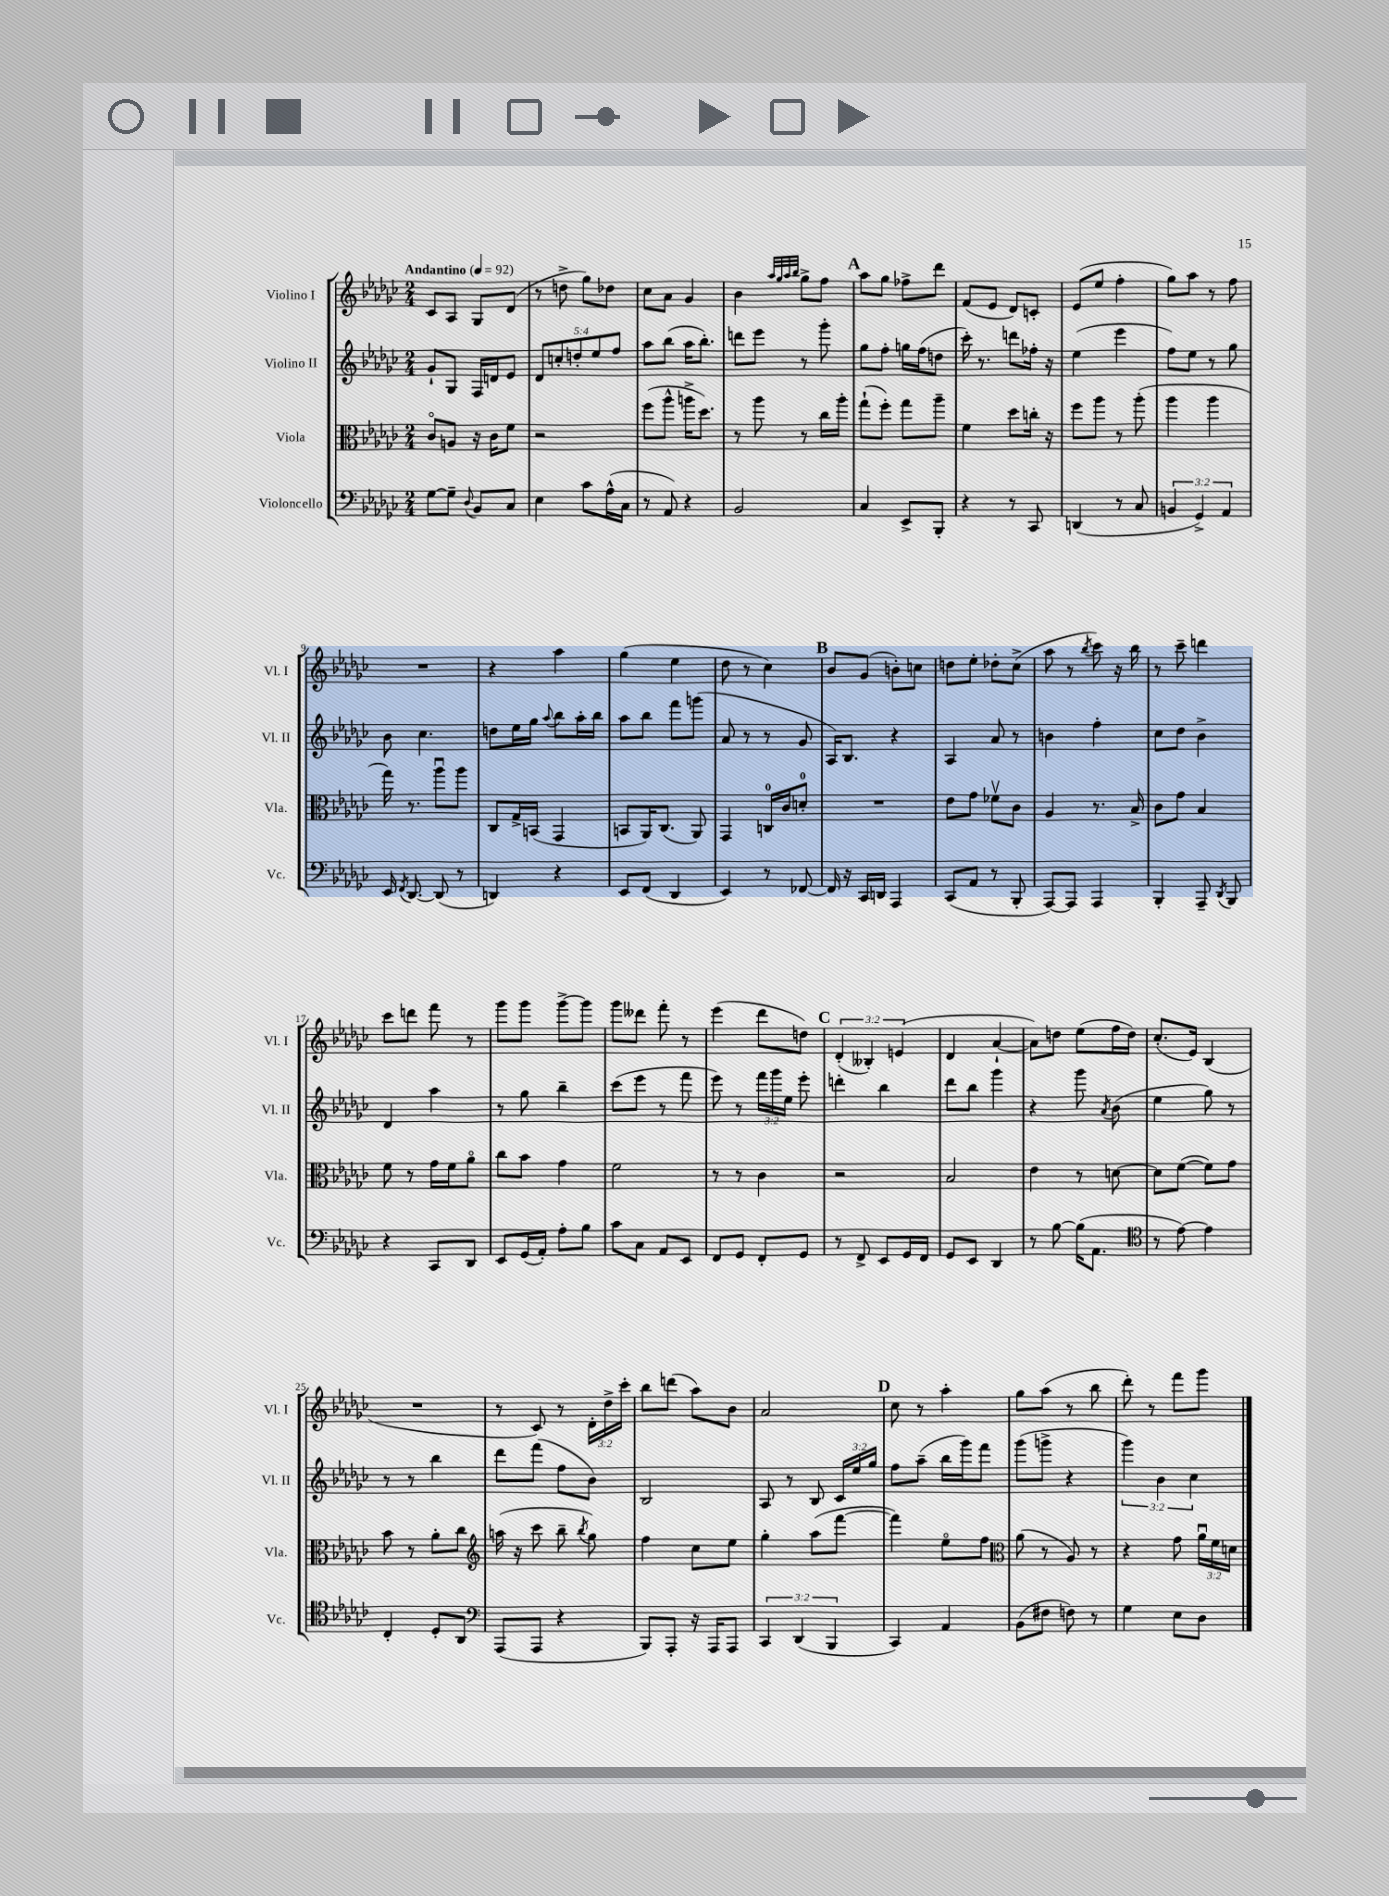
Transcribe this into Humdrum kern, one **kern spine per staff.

**kern	**kern	**kern	**kern
*part4	*part3	*part2	*part1
*staff4	*staff3	*staff2	*staff1
*I"Violoncello	*I"Viola	*I"Violino II	*I"Violino I
*I'Vc.	*I'Vla.	*I'Vl. II	*I'Vl. I
*clefF4	*clefC3	*clefG2	*clefG2
*k[b-e-a-d-g-c-]	*k[b-e-a-d-g-c-]	*k[b-e-a-d-g-c-]	*k[b-e-a-d-g-c-]
*M2/4	*M2/4	*M2/4	*M2/4
*MM92	*MM92	*MM92	*MM92
=1	=1	=1	=1
!	!	!	!LO:TX:a:B:t=Andantino
[8G-\L	8c-/L	8g-`/L	8c-/L
8G-~\J]	8An/J	8G-/J	8A-/J
8qqD-/	.	.	.
8BB-/L	16r	16F/LL	8G-/L
.	16c-\KL	16dn/J	.
8C-/J	8f\J	8e-/J	(8d-/J
=2	=2	=2	=2
4E-\	2r	10d-/L	8r
.	.	10ccn'/	.
.	.	.	8ddn^\
.	.	10ddn'/	.
8c-\L	.	.	8gg-\L)
.	.	10ee-/	.
(16A-^^\L	.	.	8dd-X\J
.	.	10ff/J	.
16C-\JJ	.	.	.
=3	=3	=3	=3
8r	(8ff\L	8aa-\L	8cc-\L
8AA-/)	8aa-^^\J	(8bb-\J	8a-\J
4r	16aan^\KL	16aa-\KL	4g-/
.	8.dd-\J)	8.bb-'\J)	.
=4	=4	=4	=4
2BB-/	8r	8dddn\L	4b-\
.	8aa-\	8eee-\J	.
.	.	.	32qqaa-/LLL
.	.	.	32qqgg-/
.	.	.	32qqaa-/
.	.	.	32qqbb-/JJJ
.	8r	8r	8gg-^\L
.	16cc-\LL	8ggg-'\	8ff\J
.	16aa-'\JJ	.	.
!!LO:REH:place=s1:t=A
=5	=5	=5	=5
4C-/	(8gg-`\L	8gg-\L	8aa-\L
.	8ff'\J)	8ff'\J	8gg-\J
8EE-^/L	8gg-\L	16ggn\LL	8ff-X^\L
.	.	(16ff\J	.
8BBB-'/J	8aa-~\J	8ddn\J	8ddd-\J
=6	=6	=6	=6
4r	4f\	16ccc-'\)	(8f/L
.	.	8.r	.
.	.	.	8e-/J
8r	8dd-\L	8dddn\L	8d-/L)
8CC-/	16ccn'\Jk	16ff-X'\Jk	8cn'/J
.	16r	16r	.
=7	=7	=7	=7
(4DDn/	8ff\L	(4ee-\	(8e-/L
.	8aa-\J	.	8ee-/J
8r	8r	4eee-\	4ff'\
8C-/	(8aa-'\	.	.
=8	=8	=8	=8
6BBn/	4aa-\	8ff\L)	8gg-\L)
.	.	8ee-\J	8aa-\J
6GG-^/)	.	.	.
.	4aa-\	8r	8r
6AA-/	.	.	.
.	.	8gg-\	8ff\
!!LO:LB:g=z
=9	=9	=9	=9
16EE-/	16gg-\)	8b-\	2r
8qFF/	.	.	.
[8.DD-/	8.r	.	.
.	.	4.cc-\	.
(8DD-/]	8aa-u\L	.	.
8r	8aa-\J	.	.
=10	=10	=10	=10
4DDn/)	8C-/L	8ddn\L	4r
.	16G-^/L	16ee-\L	.
.	(16BBn/JJ	16gg-\JJ	.
.	.	8qqaa-/	.
4r	4GG-/	8bb-\L	4aa-\
.	.	16aa-'\L	.
.	.	16bb-\JJ	.
=11	=11	=11	=11
8EE-/L	8BBn/L	8aa-\L	(4gg-\
(8FF/J	16AA-/K)	8bb-\J	.
.	(8.C-/J	.	.
4DD-/	.	8fff\L	4ee-\
.	8AA-/)	(8gggn\J	.
=12	=12	=12	=12
4EE-/)	4GG-/	8a-/	8dd-\
.	.	8r	8r
8r	16Cn/LL	8r	4cc-\)
.	16c-/J	.	.
[8FF-X/	8dn'/J	8g-/	.
!!LO:REH:place=s1:t=B
=13	=13	=13	=13
16FF-/]	2r	16A-/KL)	8b-/L
16r	.	8.B-/J	.
16CC-/LL	.	.	(8g-/J
16DDn/JJ	.	.	.
4AAA-/	.	4r	8bn'\L)
.	.	.	8ccn\J
=14	=14	=14	=14
(8CC-/L	8e-\L	4A-/	8ddn\L
8AA-/J	8g-\J	.	8ee-'\J
8r	8f-Xv\L	8a-/	8dd-X'\L
8BBB-'/	8c-\J	8r	(8cc-^\J
=15	=15	=15	=15
[8AAA-/L)	4A-/	4bn\	8aa-\
8AAA-/J]	.	.	8r
.	.	.	8qbb-/
4AAA-/	8.r	4ff'\	8ccc-\)
.	.	.	16r
.	16B-^/	.	16bb-\
=16	=16	=16	=16
4BBB-'/	8c-\L	8cc-\L	8r
.	8g-\J	8dd-\J	8ccc-~\
8AAA-~/	4B-/	4b-^\	4dddn\
8qDD-/	.	.	.
8BBB-/	.	.	.
!!LO:LB:g=z
=17	=17	=17	=17
4r	8f\	4d-/	8ccc-\L
.	8r	.	8dddn\J
8CC-/L	16g-\LL	4aa-\	8fff\
.	16f\J	.	.
8DD-/J	8a-\J	.	8r
=18	=18	=18	=18
8EE-/L	8cc-\L	8r	8ggg-\L
(16GG-/L	8b-\J	8gg-\	8ggg-\J
16AA-'/JJ)	.	.	.
8A-'\L	4g-\	4bb-~\	[8ggg-^\L
8B-\J	.	.	8ggg-\J]
=19	=19	=19	=19
8c-\L	2f\	(8ccc-\L	8ggg-\L
8C-\J	.	8eee-\J	8ddd--X\J
8AA-/L	.	8r	8fff'\
8EE-/J	.	8fff\	8r
=20	=20	=20	=20
8FF/L	8r	8eee-\)	(4eee-\
8GG-/J	8r	8r	.
8FF'/L	4c-\	24fff\LL	8ddd-\L
.	.	24ggg-\	.
.	.	24ee-\JJ	.
8GG-/J	.	8eee-'\	8ddn\J)
!!LO:REH:place=s1:t=C
=21	=21	=21	=21
8r	2r	4dddn'\	(6d-'/
8FF^/	.	.	.
.	.	.	6B--X'/)
8EE-/L	.	4bb-\	.
.	.	.	(6en/
16GG-/L	.	.	.
16FF/JJ	.	.	.
=22	=22	=22	=22
8GG-/L	2B-/	8ddd-\L	4d-/
8EE-/J	.	8bb-\J	.
4DD-/	.	4ggg-\	[4a-`/
=23	=23	=23	=23
8r	4e-\	4r	8a-\L])
[8B-\	.	.	8ddn\J
(16B-\KL]	8r	8ggg-\	(8ee-\L
8.AA-\J	.	.	.
.	.	8qa-/	.
.	[8dn\	(8b-\	16ff\L
.	.	.	16dd\JJ)
=24	=24	=24	=24
*clefC4	*	*	*
8r	8d\L]	4ee-\	(8.cc-'/L
[8e-\)	([8f\J	.	.
.	.	.	16e-/Jk)
4e-\]	8f\L])	8gg-\)	(4B-/
.	8g-\J	8r	.
!!LO:LB:g=z
=25	=25	=25	=25
4C-'/	8b-\	8r	2r
.	8r	8r	.
8D-'/L	8a-'\L	4bb-\	.
8AA-/J	8cc-\J	.	.
=26	=26	=26	=26
*clefF4	*clefG2	*	*
(8AAA-/L	(16aan\	8ddd-\L	8r
.	16r	.	.
8AAA-/J	8ccc-\	(8fff\J	8c-/)
4r	8bb-~\	8ff\L	8r
.	8qbb-/	.	.
.	8gg-\)	8b-\J)	24d-'\LL
.	.	.	24dd-^\
.	.	.	24ccc-'\JJ
=27	=27	=27	=27
8BBB-/L)	4ff\	2B-/	8bb-\L
8AAA-'/J	.	.	(8dddn\J
16r	8cc-\L	.	8aa-\L)
16AAA-/KL	.	.	.
8AAA-/J	8ee-\J	.	8b-\J
=28	=28	=28	=28
6CC-/	4gg-'\	8A-/	2a-/
.	.	8r	.
(6DD-/	.	.	.
.	(8aa-\L	8B-/	.
6BBB-/	.	.	.
.	[8fff\J	24c-/LL	.
.	.	24ee-/	.
.	.	24gg-/JJ	.
!!LO:REH:place=s1:t=D
=29	=29	=29	=29
4CC-/)	4fff\])	8ff\L	8cc-\
.	.	(8aa-~\J	8r
4AA-/	8ee-\L	16bb-\LL	4aa-'\
.	.	16ggg-\J)	.
.	8ff\J	8fff\J	.
=30	=30	=30	=30
*	*clefC3	*	*
(8BB-\L	(8a-\	(8ggg-\L	8gg-\L
8F#X\J	8r	8gggn^\J	(8aa-\J
8Fn\)	8A-/)	4r	8r
8r	8r	.	8bb-\
=31	=31	=31	=31
4G-\	4r	6ggg-\)	8ddd-'\)
.	.	.	8r
.	.	6b-\	.
8E-\L	8g-\	.	8fff\L
.	.	6cc-\	.
8D-\J	24a-u\LL	.	8ggg-\J
.	24f\	.	.
.	24dn\JJ	.	.
==	==	==	==
*-	*-	*-	*-
